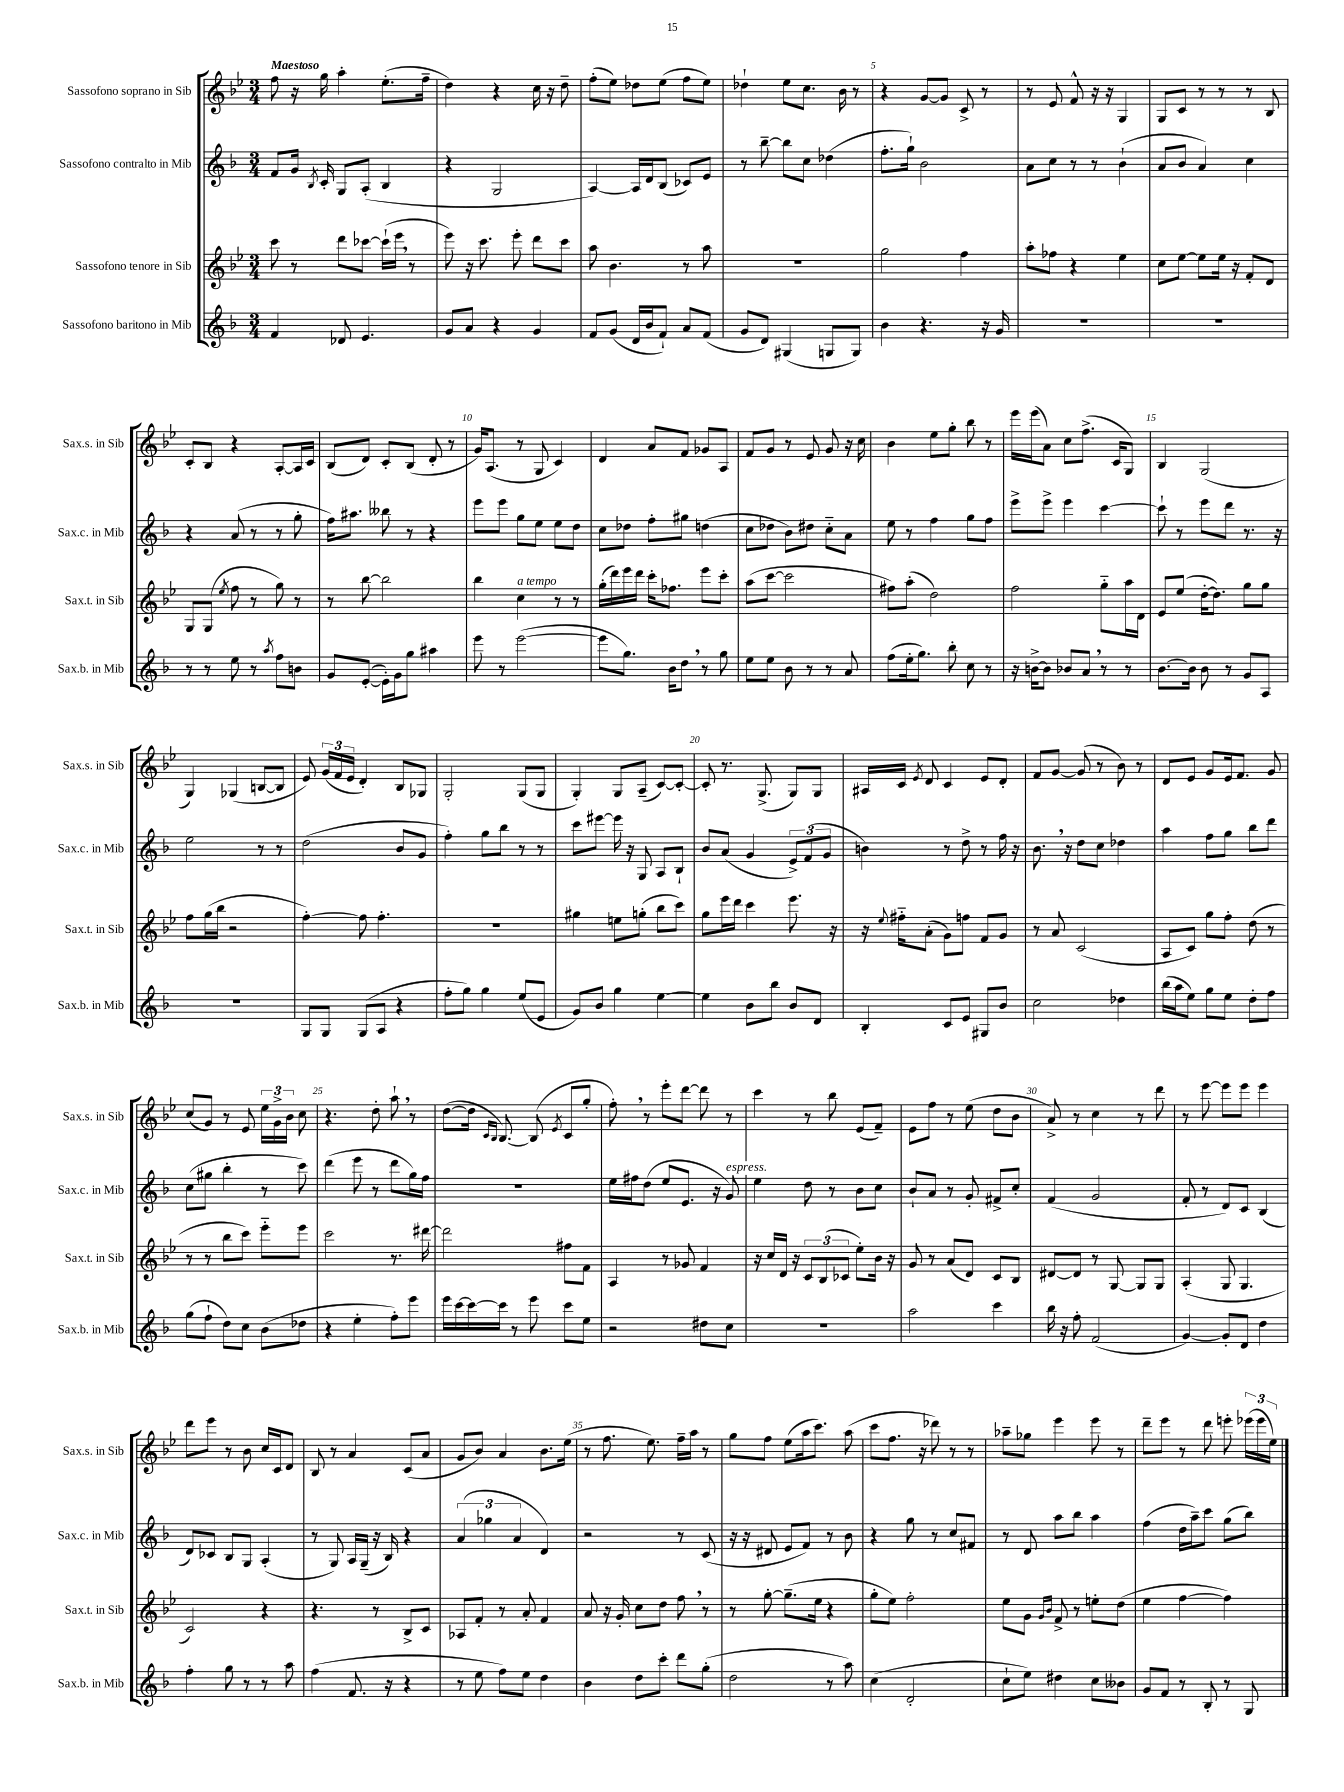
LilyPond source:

<<
\new StaffGroup <<
\new Staff = "s0" \with { instrumentName = "Sassofono soprano in Sib" shortInstrumentName = "Sax.s. in Sib" } {
    \clef treble \key bes \major \numericTimeSignature \time 3/4 \tempo "Maestoso"
    \autoBeamOff f''8 r16 g''16 a''4-. ees''8.[-.( f''16]-- |
    d''4) r4 c''16 r16 d''8-- |
    f''8[-.( ees''8]) des''8[ ees''8]( f''8[ ees''8]) |
    des''4-! ees''8[ c''8.] bes'16 r8 |
    r4 g'8[~ g'8] c'8-> r8 |
    r8 ees'8 f'8-^ r16 r16 g4 |
    g8[ c'8] r8 r8 r8 bes8 |
    c'8[-. bes8] r4 a8[~-. a16 c'16] |
    bes8[( d'8]) c'8[-. bes8]( d'8-. r8 |
    g'16[) a8.]( r8 g8 c'4) |
    d'4 a'8[ f'8] ges'8[ a8] |
    f'8[ g'8] r8 ees'8 g'8 r16 c''16 |
    bes'4 ees''8[ g''8]-. bes''8 r8 |
    ees'''16[ ees'''16( a'8]) c''8[ f''8.]->( c'16[ g8]) |
    bes4 g2( |
    g4) ges4( b8[~ b8] |
    ees'8) \tuplet 3/2 { g'16[( f'16 ees'16] } d'4-.) bes8[ ges8] |
    g2-. g8[( g8] |
    g4-.) g8[ a8]--( c'8[~) c'8]~-. |
    c'8-. r8. g8.->( g8[) g8] |
    ais16[ c'16] \acciaccatura { ees'8 } d'8 c'4 ees'8[ d'8]-. |
    f'8[ g'8]~ g'8( r8 bes'8) r8 |
    d'8[ ees'8] g'8[ ees'16 f'8.] g'8 |
    c''8[( g'8]) r8 ees'8 \tuplet 3/2 { ees''16[ g'16-> bes'16] } c''8 |
    r4. d''8-. a''8-! \breathe r8 |
    d''8[~( d''16] \grace { c'16[ bes16] } bes8.~) bes8( \acciaccatura { ees'8 } c'8[ g''8]-. |
    f''8-.) \breathe r8 ees'''8[-. d'''8]~ d'''8 r8 |
    c'''4 r8 bes''8 ees'8[( f'8]--) |
    ees'8[ f''8] r8 ees''8( d''8[ bes'8] |
    a'8->) r8 c''4 r8 d'''8 |
    r8 ees'''8~ ees'''8[ ees'''8] ees'''4 |
    d'''8[ ees'''8] r8 bes'8 c''16[ c'16 d'8] |
    bes8 r8 a'4 c'8[( a'8] |
    g'8[ bes'8]) a'4 bes'8.[ ees''16]( |
    r8 f''8. ees''8.) f''16[-- a''16] r8 |
    g''8[ f''8] ees''8[( a''16 c'''8.]) a''8( |
    c'''8[ f''8.] r16 des'''8) r8 r8 |
    aes''8[-- ges''8] ees'''4 ees'''8 r8 |
    d'''8[-- ees'''8] r8 d'''8 e'''8-. \tuplet 3/2 { ees'''16[( ees'''16 ees''16]) } \bar "|." |
}
\new Staff = "s1" \with { instrumentName = "Sassofono contralto in Mib" shortInstrumentName = "Sax.c. in Mib" } {
    \clef treble \key f \major \numericTimeSignature \time 3/4
    \autoBeamOff f'8[ g'16] \acciaccatura { bes8 } c'16-. g8[ a8]-.( bes4 |
    r4 g2 |
    a4~) a16[ d'16 bes8]( ces'8[) e'8] |
    r8 bes''8~-- bes''8[ c''8] des''4( |
    f''8.[-. g''16]-!) bes'2 |
    a'8[ c''8] r8 r8 bes'4-!( |
    a'8[ bes'8] a'4) c''4 |
    r4 a'8( r8 r8 g''8-. |
    f''16[) ais''8.] beses''8 r8 r4 |
    e'''8[ e'''8] g''8[ e''8] e''8[ d''8] |
    c''8[ des''8] f''8[-. gis''8] d''4( |
    c''8[ des''8] bes'8[) dis''8] c''8[-_ a'8] |
    e''8 r8 f''4 g''8[ f''8] |
    e'''8[-> e'''8]-> e'''4 c'''4~ |
    c'''8-! r8 e'''8[ d'''8] r8. r16 |
    e''2 r8 r8 |
    d''2( bes'8[ g'8] |
    f''4-.) g''8[ bes''8] r8 r8 |
    c'''8[ eis'''8]~ eis'''16 r16 g8 a8[ bes8]-! |
    bes'8[ a'8]( g'4 \tuplet 3/2 { e'8[->) f'8( g'8] } |
    b'4) r8 d''8-> r8 f''16 r16 |
    bes'8. \breathe r16 d''8[ c''8] des''4 |
    a''4 f''8[ g''8] bes''8[ d'''8] |
    c''8[( gis''8] bes''4-. r8 c'''8) |
    d'''4( e'''8 r8 d'''8[ g''16) f''16] |
    R2. |
    e''16[ fis''16 d''8]( e''8[ e'8.] r16 g'8^\markup { \italic "espress." }) |
    e''4 d''8 r8 bes'8[ c''8] |
    bes'8[-! a'8] r8 g'8-. fis'8[-> c''8]-. |
    f'4( g'2 |
    f'8-. r8 d'8[) c'8] bes4( |
    d'8[) ces'8] bes8[ g8] a4-.( |
    r8 g8) a16[ g16]--( r16 bes16) r4 |
    \tuplet 3/2 { a'4( ges''4 a'4 } d'4) |
    r2 r8 c'8( |
    r16 r16 dis'8 e'8[ f'8]) r8 bes'8 |
    r4 g''8 r8 c''8[ fis'8] |
    r8 d'8 a''8[ bes''8] a''4 |
    f''4( d''16[ a''16--) c'''8] g''8[( bes''8]) \bar "|." |
}
\new Staff = "s2" \with { instrumentName = "Sassofono tenore in Sib" shortInstrumentName = "Sax.t. in Sib" } {
    \clef treble \key bes \major \numericTimeSignature \time 3/4
    \autoBeamOff c'''8 r8 d'''8[ ces'''8]~ ces'''16[-!( ees'''16] \breathe r8 |
    ees'''8) r16 c'''8. ees'''8-. d'''8[ c'''8] |
    a''8 bes'4. r8 a''8 |
    R2. |
    g''2 f''4 |
    a''8[-. fes''8] r4 ees''4 |
    c''8[ ees''8]~ ees''8[ ees''16] r16 f'8[-. d'8] |
    g8[ g8]( \acciaccatura { ees''8 } f''8 r8 g''8) r8 |
    r8 bes''8~ bes''2 |
    bes''4 c''4^\markup { \italic "a tempo" } r8 r8 |
    g''16[-.( d'''16) ees'''16 d'''16] c'''16[-. fes''8.] ees'''8[ c'''8]-. |
    a''8[( c'''8]~ c'''2 |
    fis''8[) a''8]-.( d''2) |
    f''2 g''8[-_ a''16 d'16] |
    ees'8[ ees''8]( d''16[~-. d''8.]) g''8[ g''8] |
    f''8[ g''16( bes''16] r2 |
    f''4~-.) f''8 f''4.-. |
    R2. |
    gis''4 e''8[ g''8]-.( bes''8[ c'''8]) |
    g''8[ ees'''16 d'''16] c'''4 ees'''8. r16 |
    r16 \appoggiatura { ees''8 } fis''16[-_ a'8]-.( g'8[) f''8] f'8[ g'8] |
    r8 a'8 c'2( |
    a8[ c'8]) g''8[ f''8]-. d''8( r8 |
    r8 r8 bes''8[ c'''8]) ees'''8[-_ ees'''8] |
    c'''2 r8. dis'''16~ |
    dis'''2 fis''8[ f'8] |
    a4 r8 ges'8 f'4 |
    r16 c''16[ d'16] r16 \tuplet 3/2 { c'8[ bes8( ces'8] } ees''8[-.) bes'16] r16 |
    g'8 r8 a'8[( d'8]) c'8[ bes8] |
    dis'8[~ dis'8] r8 g8~ g8[ g8] |
    a4-.( g8 g4. |
    c'2) r4 |
    r4. r8 bes8[-> c'8] |
    aes8[ f'8]-. r8 a'8-. f'4 |
    a'8 r16 g'16-. c''8[ d''8] f''8 \breathe r8 |
    r8 g''8~-. g''8.[--( ees''16] r4 |
    g''8[-. ees''8]) f''2-. |
    ees''8[ g'8] \grace { g'16[ bes'16] } f'8-> r8 e''8[-. d''8]( |
    ees''4 f''4~ f''4) \bar "|." |
}
\new Staff = "s3" \with { instrumentName = "Sassofono baritono in Mib" shortInstrumentName = "Sax.b. in Mib" } {
    \clef treble \key f \major \numericTimeSignature \time 3/4
    \autoBeamOff f'4 des'8 e'4. |
    g'8[ a'8] r4 g'4 |
    f'8[ g'8]( d'16[ bes'16 f'8]-!) a'8[ f'8]( |
    g'8[ d'8]) gis4( g8[ g8]) |
    bes'4 r4. r16 g'16 |
    R2. |
    R2. |
    r8 r8 e''8 r8 \acciaccatura { a''8 } f''8[ b'8] |
    g'8[ e'8]~-.( e'16[-.) g'16 g''8] ais''4 |
    e'''8 r8 e'''2~( |
    e'''8[ g''8.]) bes'16[ d''8] \breathe r8 g''8 |
    e''8[ e''8] bes'8 r8 r8 a'8 |
    f''8[( e''16-. g''8.]) bes''8-. c''8 r8 |
    r16 b'16[~-> b'8] bes'8[ a'8] \breathe r8 r8 |
    bes'8.[~ bes'16] bes'8 r8 g'8[ a8] |
    R2. |
    g8[ g8] g8[( a8] r4 |
    f''8[-. g''8]) g''4 e''8[( e'8] |
    g'8[) bes'8] g''4 e''4~ |
    e''4 bes'8[ bes''8] bes'8[ d'8] |
    bes4-. c'8[ e'8] gis8[ bes'8] |
    c''2 des''4 |
    bes''16[( a''16 e''8]) g''8[ e''8] d''8[-. f''8] |
    g''8[( f''8]-! d''8[) c''8] bes'8[( des''8] |
    r4 e''4-. f''8[-.) e'''8] |
    e'''16[ c'''16~ c'''16~ c'''16] r8 e'''8 c'''8[ e''8] |
    r2 dis''8[ c''8] |
    R2. |
    a''2 c'''4 |
    bes''16 r16 f''8-. f'2( |
    g'4~) g'8[-. d'8] d''4 |
    f''4-. g''8 r8 r8 a''8 |
    f''4( f'8. r16 r4 |
    r8 e''8 f''8[) e''8] d''4 |
    bes'4 d''8[ c'''8]-. d'''8[ g''8]-.( |
    d''2 r8 a''8) |
    c''4( d'2-. |
    c''8[-! e''8]) dis''4 c''8[ beses'8] |
    g'8[ f'8] r8 bes8-. r8 g8 \bar "|." |
}
>>
>>
\layout { \context { \Score \override BarNumber.break-visibility = ##(#f #t #t) barNumberVisibility = #(every-nth-bar-number-visible 5) } }
